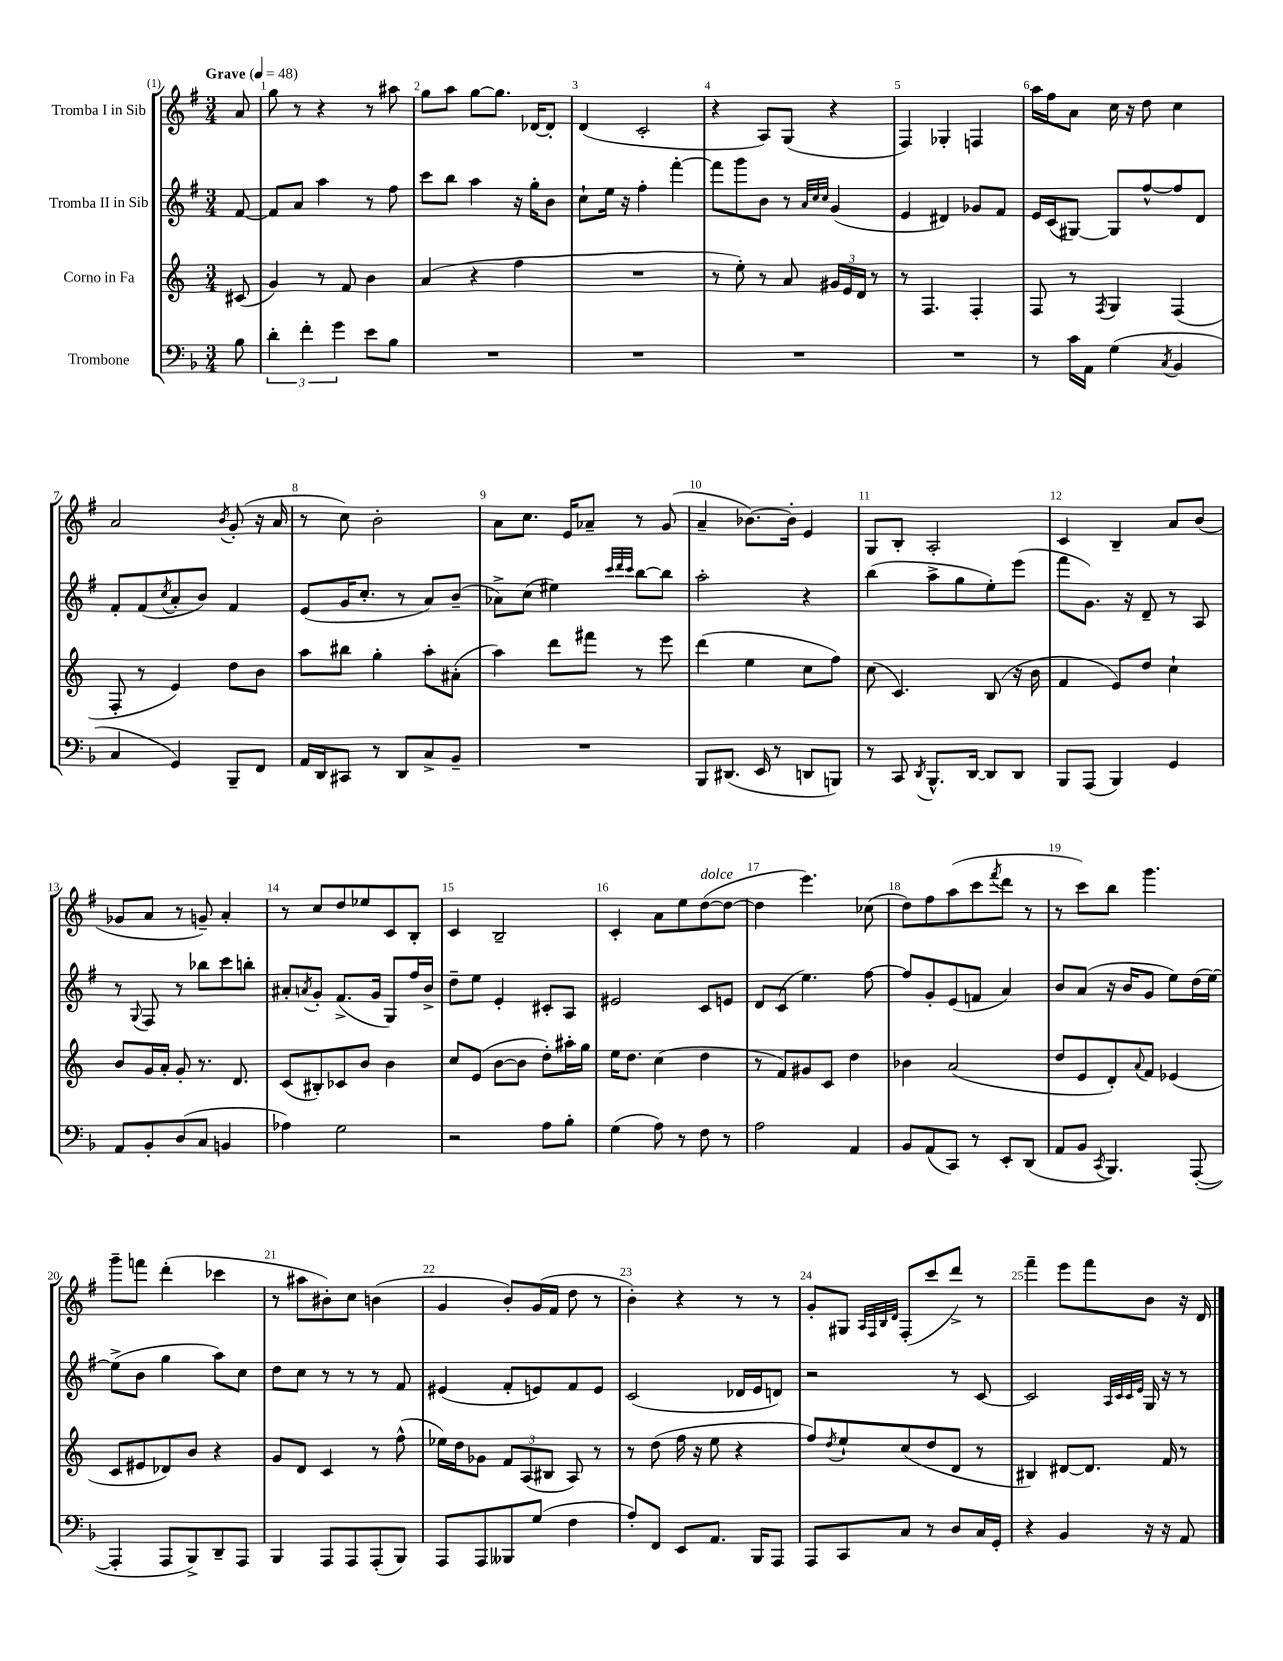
<<
\new StaffGroup <<
\new Staff = "s0" \with { instrumentName = "Tromba I in Sib" } {
    \clef treble \key g \major \numericTimeSignature \time 3/4 \partial 8 \tempo "Grave" 4 = 48
    a'8 |
    g''8 r8 r4 r8 ais''8 |
    g''8 a''8 g''8~ g''8. des'16~ des'8-. |
    d'4( c'2-. |
    r4 a8) g8( r4 |
    fis4) ges4-. f4 |
    a''16 fis''16 a'8 c''16 r16 d''8 c''4 |
    a'2 \acciaccatura { b'8 } g'8-.( r16 a'16 |
    r8 c''8) b'2-. |
    a'8 c''8. e'16 aes'8-- r8 g'8( |
    a'4-- bes'8.~) bes'16-. e'4 |
    g8 b8-. a2-. |
    c'4 b4-- a'8 b'8( |
    ges'8 a'8 r8 g'8--) a'4-. |
    r8 c''8 d''8 ees''8 c'8 b8-. |
    c'4 b2-- |
    c'4-. a'8 e''8 d''8~^\markup { \italic "dolce" }( d''8~ |
    d''4 e'''4.) ces''8( |
    d''8) fis''8 a''8( c'''8 \acciaccatura { fis'''8 } d'''8 r8 |
    r8 c'''8) b''8 g'''4. |
    g'''8-- f'''8 d'''4-.( ces'''4 |
    r8 ais''8 bis'8-.) c''8 b'4( |
    g'4 b'8-.) g'16( fis'16 d''8 r8 |
    b'4-.) r4 r8 r8 |
    g'8-. gis8 \grace { a32 fis32 b32 d'32 } fis8-.( c'''8 d'''8->) r8 |
    fis'''4-- e'''8 fis'''8 b'8 r16 d'16 \bar "|." |
}
\new Staff = "s1" \with { instrumentName = "Tromba II in Sib" } {
    \clef treble \key g \major \numericTimeSignature \time 3/4 \partial 8
    fis'8~ |
    fis'8 a'8 a''4 r8 fis''8 |
    c'''8 b''8 a''4 r16 g''16-. b'8 |
    c''8-! e''16 r16 fis''4-. fis'''4~-. |
    fis'''8 g'''8 b'8 r8 \grace { a'32 c''32 c''32 } g'4( |
    e'4 dis'4) ges'8 fis'8 |
    e'16 c'16( gis8~) gis8 fis''8~-^ fis''8 d'8 |
    fis'8-. fis'8( \acciaccatura { c''8 } a'8-. b'8) fis'4 |
    e'8( g'16 c''8.-. r8 a'8) b'8--( |
    aes'8->) c''8( eis''4) \grace { c'''32 d'''32 c'''32 } b''8~ b''8 |
    a''2-. r4 |
    b''4( a''8-> g''8 e''8-.) e'''8( |
    fis'''8 g'8.) r16 d'8-- r8 a8 |
    r8 \appoggiatura { g8 } fis8 r8 bes''8 c'''8 b''8-. |
    ais'8-. \acciaccatura { a'8 } g'8-. fis'8.->( g'16 g8) fis''16 b'16-> |
    d''8-- e''8 e'4-. cis'8-. a8 |
    eis'2 c'8 e'8 |
    d'8 c'8( e''4.) fis''8~ |
    fis''8 g'8-. e'8( f'8 a'4) |
    b'8 a'8( r16 b'16 g'8 e''8) d''16( e''16~) |
    e''8->( b'8 g''4 a''8) c''8 |
    d''8 c''8 r8 r8 r8 fis'8 |
    eis'4( fis'8-. e'8) fis'8 e'8 |
    c'2( des'16 e'16 d'8) |
    r2 r8 c'8~ |
    c'2 \grace { a32 c'32 c'32 e'32 } g16 r16 r8 \bar "|." |
}
\new Staff = "s2" \with { instrumentName = "Corno in Fa" } {
    \clef treble \key c \major \numericTimeSignature \time 3/4 \partial 8
    cis'8( |
    g'4) r8 f'8 b'4 |
    a'4( r4 f''4 |
    R2. |
    r8 e''8-.) r8 a'8 \tuplet 3/2 { gis'16 e'16 d'16 } r8 |
    r8 f4. f4-. |
    f8 r8 \acciaccatura { f8 } g4 f4( |
    f8-. r8 e'4) d''8 b'8 |
    a''8 bis''8 g''4-. a''8-. ais'8-.( |
    a''4) d'''8 fis'''8 r8 e'''8 |
    d'''4( e''4 c''8 f''8) |
    c''8( c'4.) b8( r16 b'16 |
    f'4 e'8) d''8 c''4-! |
    b'8 g'16 a'16-. g'8-. r8. d'8. |
    c'8( bis8-.) ces'8 b'8 b'4 |
    c''8 e'8( b'8~ b'8 d''8-.) ais''16-. g''16 |
    e''16 d''8. c''4( d''4 |
    r8 f'8) gis'8 c'8 d''4 |
    bes'4 a'2( |
    d''8 e'8 d'8-.) \appoggiatura { a'8 } f'8 ees'4( |
    c'8 eis'8 des'8) b'8 r4 |
    g'8 d'8 c'4 r8 f''8-^( |
    ees''16) d''16 ges'8 \tuplet 3/2 { f'8 a8( bis8 } a8) r8 |
    r8 d''8( f''16 r16 e''8 r4 |
    f''8) \acciaccatura { d''8 } e''8-! c''8( d''8 d'8 r8 |
    bis4) dis'8~ dis'8. f'16 r8 \bar "|." |
}
\new Staff = "s3" \with { instrumentName = "Trombone" } {
    \clef bass \key f \major \numericTimeSignature \time 3/4 \partial 8
    bes8 |
    \tuplet 3/2 { d'4-. f'4-. g'4 } e'8 bes8 |
    R2. |
    R2. |
    R2. |
    R2. |
    r8 c'16 a,16 g4( \acciaccatura { c8 } bes,4 |
    c4 g,4) bes,,8-- f,8 |
    a,16 d,16 cis,8 r8 d,8 c8-> bes,8-- |
    R2. |
    bes,,8 dis,8.( e,16 r8 d,8 b,,8) |
    r8 c,8 \acciaccatura { d,8 } bes,,8.-^ d,16~ d,8 d,8 |
    bes,,8 a,,8( bes,,4) g,4 |
    a,8 bes,8-. d8( c8 b,4 |
    aes4) g2 |
    r2 a8 bes8-. |
    g4( a8) r8 f8 r8 |
    a2 a,4 |
    bes,8 a,8( c,8) r8 e,8-. d,8( |
    a,8 bes,8 \acciaccatura { c,8 } bes,,4.) a,,8~-.( |
    a,,4-. a,,8 bes,,8->) d,8-- a,,8 |
    bes,,4 a,,8 a,,8 a,,8-.( bes,,8) |
    a,,8 a,,8 beses,,8 g8( f4 |
    a8-.) f,8 e,8 a,8. bes,,16 a,,8 |
    a,,8 c,8 c8 r8 d8 c16 g,16-. |
    r4 bes,4 r16 r16 a,8 \bar "|." |
}
>>
>>
\layout { \context { \Score \override BarNumber.break-visibility = ##(#f #t #t) barNumberVisibility = #all-bar-numbers-visible } }
